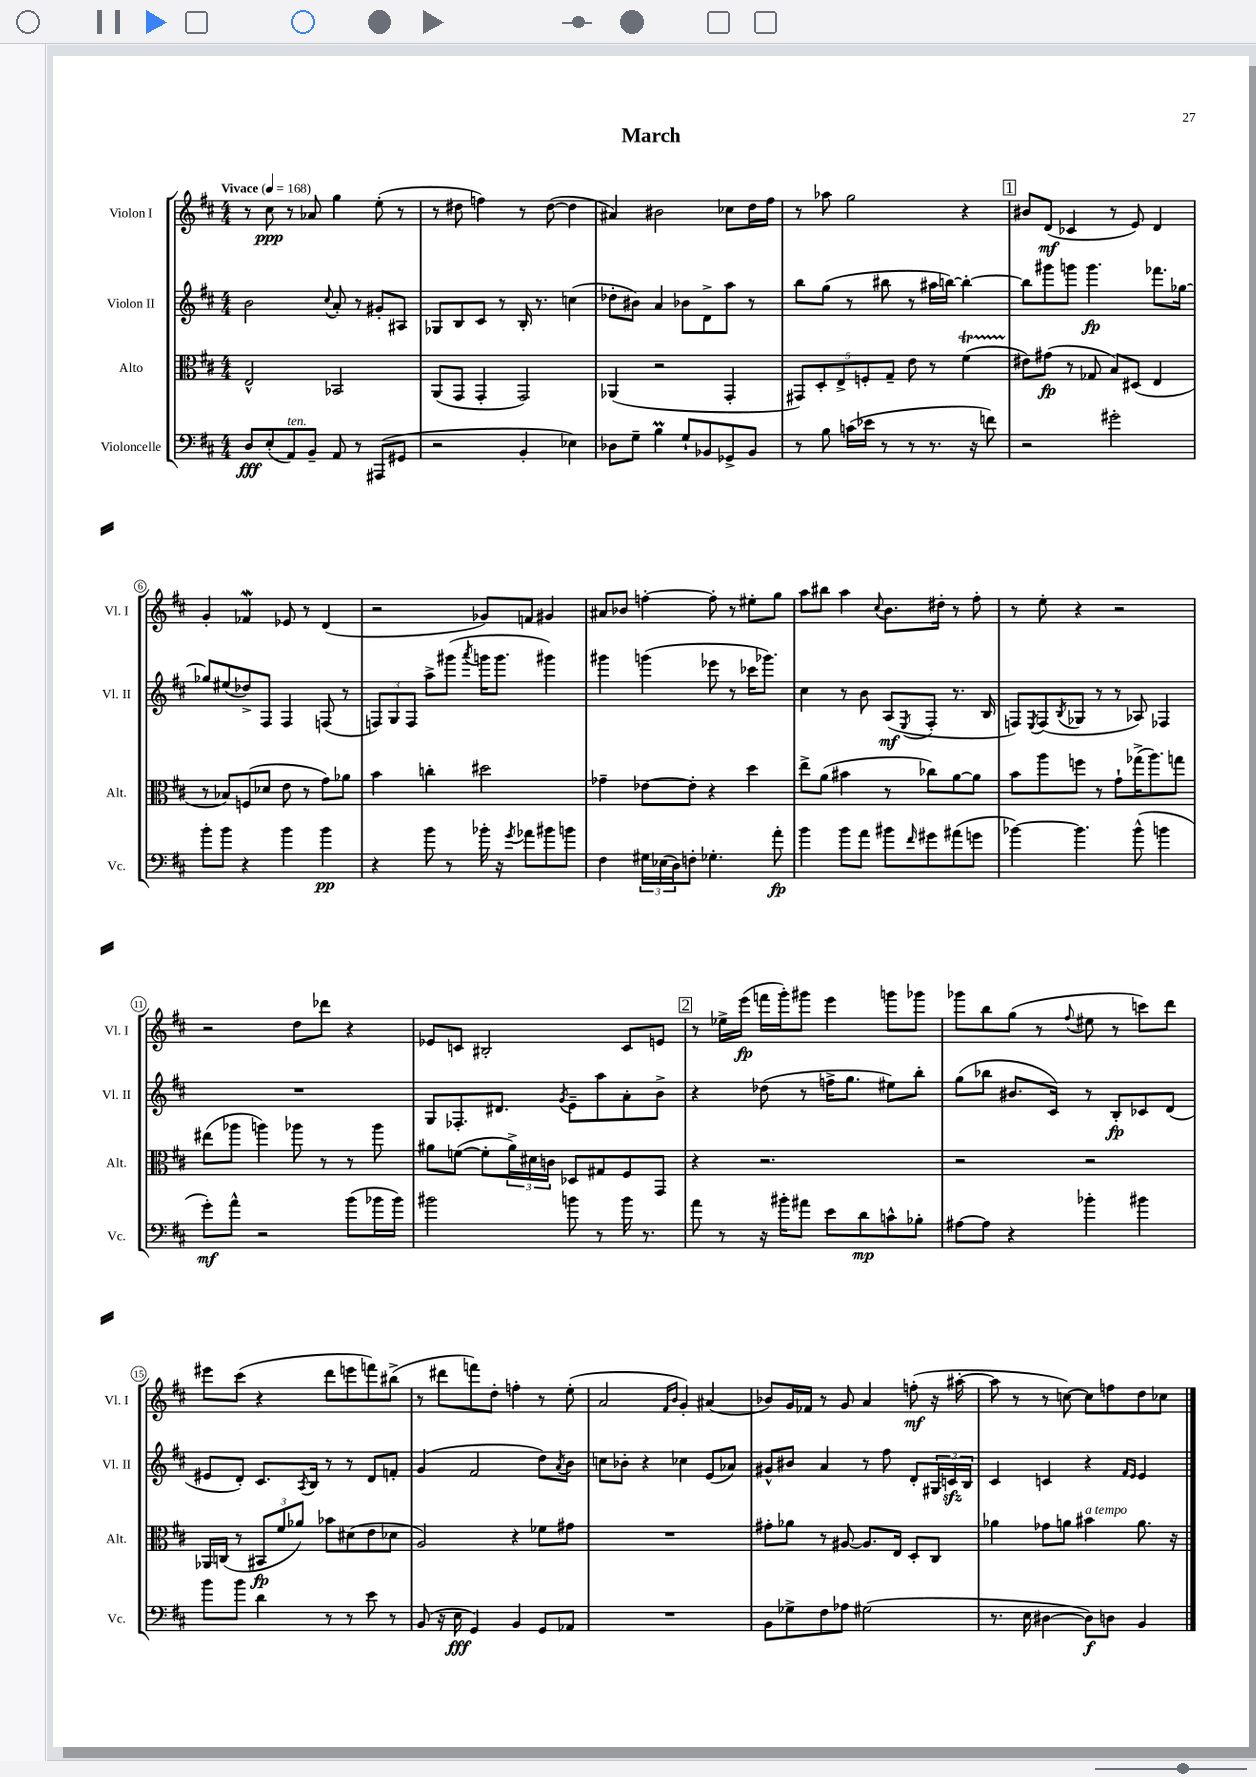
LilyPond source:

\header { title = "March" }
<<
\new StaffGroup <<
\new Staff = "s0" \with { instrumentName = "Violon I" shortInstrumentName = "Vl. I" } {
    \clef treble \key d \major \numericTimeSignature \time 4/4 \tempo "Vivace" 4 = 168
    r8 cis''8\ppp r8 aes'8 g''4 e''8-.( r8 |
    r8 dis''8 f''4) r8 dis''8~( dis''4 |
    ais'4) bis'2 ces''8 d''16 fis''16 |
    r8 aes''8 g''2 r4 |
    \mark \markup { \box "1" } bis'8 d'8\mf( ces'4 r8 e'8) d'4 |
    g'4-. fes'4\mordent ees'8 r8 d'4( |
    r2 ges'8) f'8 gis'4 |
    ais'8 bes'8 f''4~-. f''8-. r8 eis''8-. g''8 |
    a''8 bis''8 a''4 \appoggiatura { cis''8 } b'8. dis''16-. r8 fis''8-. |
    r8 e''8-. r4 r2 |
    r2 d''8 des'''8 r4 |
    ees'8 c'8 bis2-. c'8 e'8 |
    \mark \markup { \box "2" } r8 ees''16-> e'''16\fp( f'''16 g'''16-.) gis'''8 e'''4 g'''8 ges'''8 |
    ges'''8 b''8 g''8( r8 \appoggiatura { fis''8 } eis''8 r8 c'''8) d'''8 |
    eis'''8 cis'''8( r4 d'''8 e'''8 f'''8) bis''8->( |
    r8 dis'''8 f'''8) d''8-. f''4-. r8 e''8-.( |
    a'2 \grace { fis'16 b'16 } g'4-.) ais'4( |
    bes'8) g'16 fes'16 r8 g'8 a'4 f''8-.\mf( r16 ais''16~-. |
    ais''8 r8 r8 c''8~) c''8 f''8 d''8 ces''8 \bar "|." |
}
\new Staff = "s1" \with { instrumentName = "Violon II" shortInstrumentName = "Vl. II" } {
    \clef treble \key d \major \numericTimeSignature \time 4/4
    b'2 \appoggiatura { cis''8 } a'8-. r8 gis'8-. ais8 |
    ges8 b8 cis'8 r8 b16-. r8. c''4( |
    des''8-. bis'8) a'4 bes'8 d'8-> a''8 r8 |
    b''8 g''8( r8 bis''8 r8 ais''16 b''16~) b''4~-. |
    \mark \markup { \box "1" } b''8 gis'''8 g'''8 g'''4.\fp fes'''8. ges''16~ |
    ges''8 eis''8( des''8->) fis8 fis4 f8( r8 |
    \tuplet 3/2 { f8) g8 f8 } a''8-> gis'''8( \acciaccatura { a'''8 } g'''16 g'''8. gis'''4) |
    gis'''4 g'''4( ees'''8 r8 ces'''16 ges'''8.) |
    cis''4 r8 b'8 a8\mf( \acciaccatura { e8 } fis8-. r8. b16 |
    f8) \acciaccatura { e8 } f8( \acciaccatura { b8 } ges8 r8 r8 aes8) fes4 |
    R1 |
    g8 fes8.-. dis'8. \acciaccatura { g'8 } e'8-- a''8 a'8-. b'8-> |
    \mark \markup { \box "2" } r4 des''8( r8 f''16-> g''8. eis''8) b''8-. |
    g''8( bes''8 bis'8. cis'16) r8 b8-.\fp ces'8 d'8( |
    eis'8 d'8-.) cis'8. \acciaccatura { a8 } b16 r8 r8 d'8 f'8-. |
    g'4( fis'2 d''8) \acciaccatura { a'8 } b'8 |
    c''8 bes'8-. r4 ces''4 e'8( aes'8) |
    gis'8-^ bis'8 a'4 r8 fis''8 d'8-. \tuplet 3/2 { gis16 c'16\sfz b16 } |
    cis'4 c'4 r4 \grace { fis'16 e'16 } e'4 \bar "|." |
}
\new Staff = "s2" \with { instrumentName = "Alto" shortInstrumentName = "Alt." } {
    \clef alto \key d \major \numericTimeSignature \time 4/4
    e2-^ bes,2 |
    a,8( g,8 g,4-. g,2) |
    aes,4( r2 g,4-. |
    \tuplet 5/4 { gis,8) d8-. e8-> f8-. g8-- } e'8 r8 fis'4\startTrillSpan( |
    \mark \markup { \box "1" } eis'8\stopTrillSpan) gis'8\fp( r8 ges8 b8) dis8( e4 |
    r8 bes8) f8( des'8 e'8 r8 g'8) aes'8 |
    b'4 c''4-. dis''2 |
    ges'4-- ees'8~ ees'8-. r4 d''4 |
    e''8-> a'8( bis'4 r8 ces''8) a'8~ a'8 |
    b'8 a''8 f''8 r8 g'8-! ges''16->( a''8.) g''8 |
    eis''8( aes''8 a''4) aes''8 r8 r8 aes''8 |
    ais'8 f'8~( f'8-. \tuplet 3/2 { ais'16->) dis'16 c'16 } des8 gis8 fis8 g,8 |
    \mark \markup { \box "2" } r4 r2. |
    r2 r2 |
    aes,16 c16( r8 \tuplet 3/2 { bis,8\fp fis'8 aes'8) } bes'8 dis'8( e'8 des'8 |
    a2) r4 fes'8 gis'8 |
    R1 |
    gis'8-. aes'8 r8 ais8~ ais8. e16 d8-. cis8 |
    aes'4 ges'8 a'8 bis'4^\markup { \italic "a tempo" } a'8. r16 \bar "|." |
}
\new Staff = "s3" \with { instrumentName = "Violoncelle" shortInstrumentName = "Vc." } {
    \clef bass \key d \major \numericTimeSignature \time 4/4
    d8\fff e8-.( a,8^\markup { \italic "ten." }) b,8-- a,8 r8 ais,,8( gis,8 |
    r2 b,4-. ees4) |
    des8 g8-- b4\prall g8-! bes,8 ges,8-> bes,8 |
    r8 b8 c'16( ees'16 r8 r8 r8. r16 f'8) |
    \mark \markup { \box "1" } r2 gis'2-. |
    b'8-. b'8 r4 b'4 b'4\pp |
    r4 b'8 r8 bes'16-. r16 \acciaccatura { g'8 } aes'8 bis'8 b'8 |
    fis4 \tuplet 3/2 { gis16 ees16( d16) } f8-. ges4.-. a'8-.\fp |
    b'4 b'8 a'8 bis'8 \grace { fis'16 } gis'8 ais'8( g'8 |
    bes'4~) bes'4. bes'8-^( b'4 |
    g'8-.\mf) a'8-^ r2 b'8( bes'16 bes'16) |
    bis'2 b'8 r8 b'16 r8. |
    \mark \markup { \box "2" } a'8 r8 r16 bis'16-. ais'8 e'8 d'8\mp c'8-^ bes8-. |
    ais8~ ais8 r4 bes'4-. bis'4 |
    b'8 b'8 d'4 r8 r8 e'8 r8 |
    b,8( r16 e16\fff g,4) b,4 g,8 aes,8 |
    R1 |
    b,8 ges8-> fis8 aes8 gis2( |
    r8. e16 dis4~ dis8\f) d8 b,4 \bar "|." |
}
>>
>>
\layout { \context { \Score \override BarNumber.stencil = #(make-stencil-circler 0.1 0.3 ly:text-interface::print) } }
